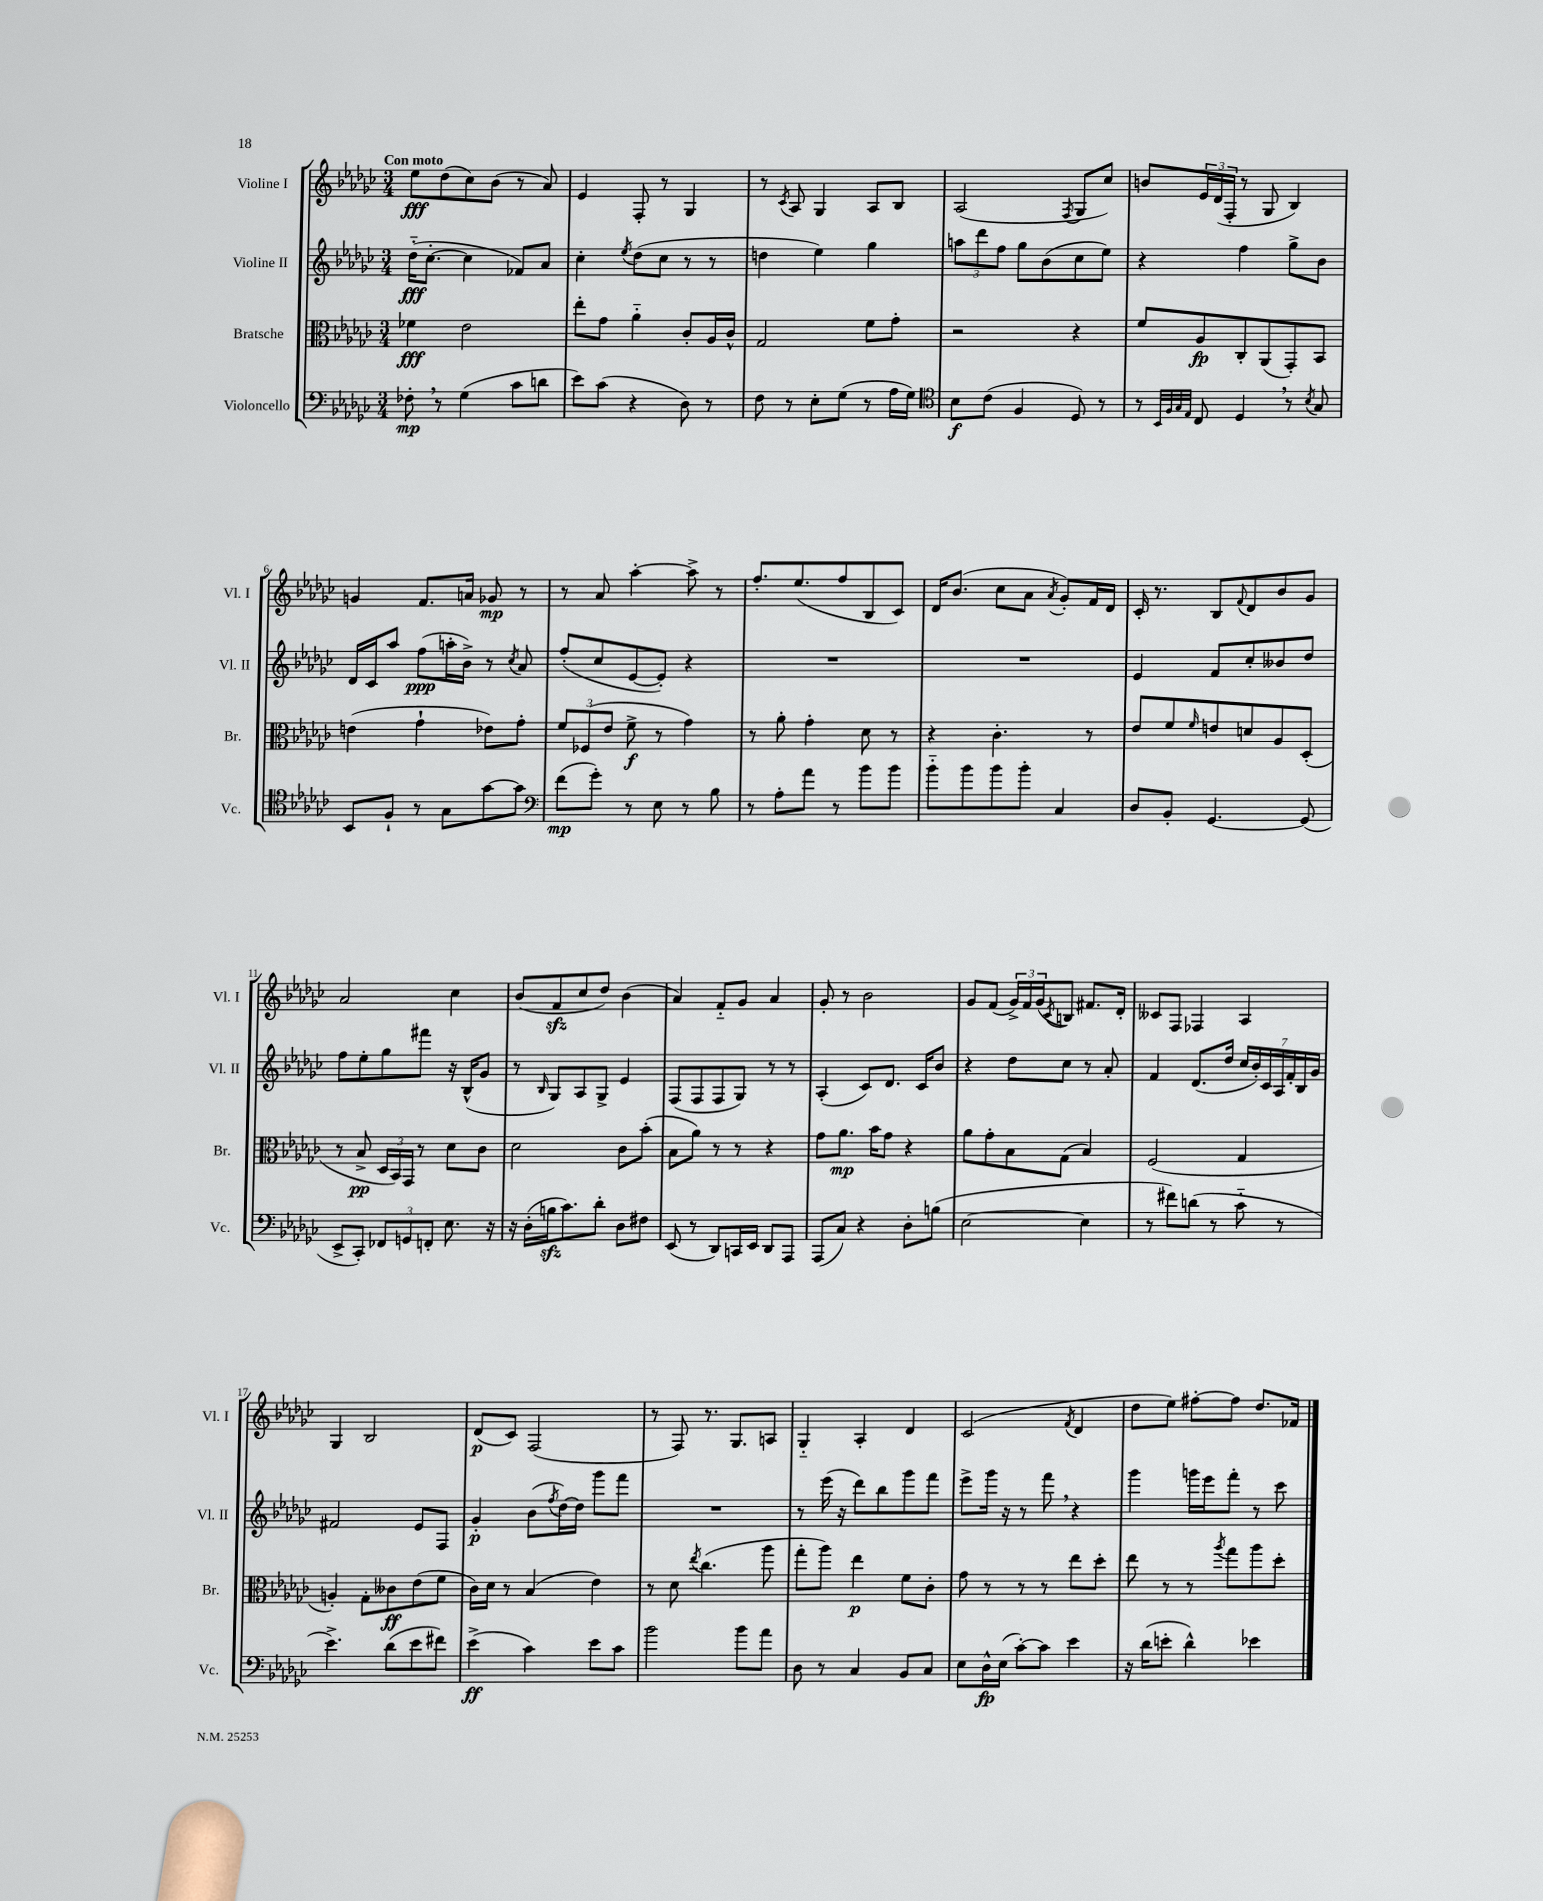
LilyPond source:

<<
\new StaffGroup <<
\new Staff = "s0" \with { instrumentName = "Violine I" shortInstrumentName = "Vl. I" } {
    \clef treble \key ges \major \numericTimeSignature \time 3/4 \tempo "Con moto"
    ees''8\fff des''8( ces''8) bes'8( r8 aes'8) |
    ees'4 f8-. r8 ges4 |
    r8 \acciaccatura { ces'8 } aes8 ges4 aes8 bes8 |
    aes2( \acciaccatura { f8 } ges8 ces''8) |
    b'8 \tuplet 3/2 { ees'16 des'16( f16-. } r8 ges8 bes4) |
    g'4 f'8. a'16 ges'8\mp r8 |
    r8 aes'8 aes''4~-. aes''8-> r8 |
    f''8.-. ees''8.( f''8 bes8 ces'8) |
    des'16 bes'8.( ces''8 aes'8 \acciaccatura { aes'8 } ges'8-.) f'16 des'16 |
    ces'16-. r8. bes8 \appoggiatura { f'8 } des'8 bes'8 ges'8 |
    aes'2 ces''4 |
    bes'8( f'8\sfz ces''8 des''8) bes'4( |
    aes'4) f'8-_ ges'8 aes'4 |
    ges'8-. r8 bes'2 |
    ges'8 f'8( \tuplet 3/2 { ges'16->) f'16 ges'16( } \acciaccatura { ces'8 } b8) fis'8. des'16-. |
    ceses'8 f8 fes4 aes4 |
    ges4 bes2 |
    des'8\p( ces'8) f2( |
    r8 f8) r8. ges8. a8 |
    ges4-_ aes4-. des'4 |
    ces'2( \acciaccatura { f'8 } des'4 |
    des''8 ees''8) fis''8~-. fis''8 des''8. fes'16 \bar "|." |
}
\new Staff = "s1" \with { instrumentName = "Violine II" shortInstrumentName = "Vl. II" } {
    \clef treble \key ges \major \numericTimeSignature \time 3/4
    des''16-_\fff( ces''8.~-. ces''4 fes'8) aes'8 |
    ces''4-. \acciaccatura { ees''8 } des''8( ces''8 r8 r8 |
    d''4 ees''4) ges''4 |
    \tuplet 3/2 { a''8 des'''8 f''8 } ges''8 bes'8( ces''8 ees''8) |
    r4 f''4 ges''8-> bes'8 |
    des'16 ces'16 aes''8 f''8\ppp( a''16-. bes'16->) r8 \acciaccatura { ces''8 } aes'8 |
    f''8-.( ces''8 ees'8~ ees'8-.) r4 |
    R2. |
    R2. |
    ees'4 f'8 ces''8-. beses'8 des''8 |
    f''8 ees''8-. ges''8 fis'''8 r16 bes16-^( ges'8 |
    r8 \grace { bes16 } ges8) aes8 ges8-> ees'4 |
    f8( f8 f8 ges8) r8 r8 |
    aes4-.( ces'8) des'8. ces'16 bes'8 |
    r4 des''8 ces''8 r8 aes'8-. |
    f'4 des'8.( des''16 \tuplet 7/4 { ces''16 bes'16-.) ces'16 aes16 f'16-. bes16 ges'16 } |
    fis'2 ees'8 f8 |
    ges'4-.\p bes'8( \acciaccatura { f''8 } des''16~) des''16 ges'''8 f'''8 |
    R2. |
    r8 ees'''16( r16 des'''8) bes''8 ges'''8 f'''8 |
    ees'''8-> ges'''16 r16 r8 f'''8 \breathe r4 |
    ges'''4 g'''16 ees'''16 f'''8-. r8 ces'''8 \bar "|." |
}
\new Staff = "s2" \with { instrumentName = "Bratsche" shortInstrumentName = "Br." } {
    \clef alto \key ges \major \numericTimeSignature \time 3/4
    fes'4\fff ees'2 |
    ees''8-. ges'8 aes'4-_ ces'8-. aes16 ces'16-^ |
    ges2 f'8 ges'8-. |
    r2 r4 |
    f'8 aes8\fp ces8-. aes,8( ges,8-.) bes,8 |
    e'4( ges'4-! ees'8) ges'8-. |
    \tuplet 3/2 { f'8 fes8( ees'8 } f'8->\f r8 ges'4) |
    r8 aes'8-. ges'4-. des'8 r8 |
    r4 ces'4.-. r8 |
    ees'8 f'8 \grace { f'16 } e'8 d'8 aes8 des8-.( |
    r8 bes8->\pp \tuplet 3/2 { des16 bes,16) ges,16 } r8 des'8 ces'8 |
    des'2 ces'8 bes'8-.( |
    bes8 aes'8) r8 r8 r4 |
    ges'8 aes'8.\mp bes'16 ges'8 r4 |
    aes'8 ges'8-. bes8 ges8( bes4) |
    f2( ges4 |
    a4-.) ges8-. ceses'8\ff ees'8( f'8 |
    ces'16) des'16 r8 bes4( ees'4) |
    r8 des'8 \acciaccatura { ees''8 } ces''4.( aes''8 |
    ges''8-. aes''8) ees''4\p f'8 ces'8-. |
    ges'8 r8 r8 r8 ees''8 des''8-. |
    ees''8 r8 r8 \acciaccatura { aes''8 } ges''8 aes''8 des''8-. \bar "|." |
}
\new Staff = "s3" \with { instrumentName = "Violoncello" shortInstrumentName = "Vc." } {
    \clef bass \key ges \major \numericTimeSignature \time 3/4
    fes8-.\mp \breathe r8 ges4( ces'8 d'8 |
    ees'8) ces'8( r4 des8) r8 |
    f8 r8 ees8-. ges8( r8 aes16 ges16) |
    \clef tenor bes8\f ces'8( f4 des8) r8 |
    r8 \grace { bes,32 f32 ges32 ees32 } ces8 des4 \breathe r8 \acciaccatura { bes8 } ges8 |
    bes,8 f8-! r8 ges8 ges'8~ ges'8 |
    \clef bass f'8\mp( ges'8-.) r8 ees8 r8 bes8 |
    r8 aes8-. aes'8 r8 bes'8 bes'8 |
    bes'8-_ bes'8 bes'8 bes'8-. ces4 |
    des8 bes,8-. ges,4.~ ges,8( |
    ees,8-> ces,8-.) \tuplet 3/2 { fes,8 g,8 f,8-. } ees8. r16 |
    r16 des16-.( b16\sfz ces'8.) des'8-. des8 fis8 |
    ees,8( r8 des,8) c,16 ees,16 des,8 aes,,8 |
    aes,,8( ces8) r4 des8-. b8( |
    ees2~ ees4 |
    r8 fis'8) d'8( r8 ces'8-_ r8 |
    ees'4.->) des'8( ees'8 fis'8) |
    ees'4->\ff( ces'4) ees'8 ces'8 |
    bes'2 bes'8 aes'8 |
    des8 r8 ces4 bes,8 ces8 |
    ees8 des16-^\fp ees16( ces'8~-.) ces'8 ees'4 |
    r16 des'16( e'8-. des'4-^) ees'4 \bar "|." |
}
>>
>>
